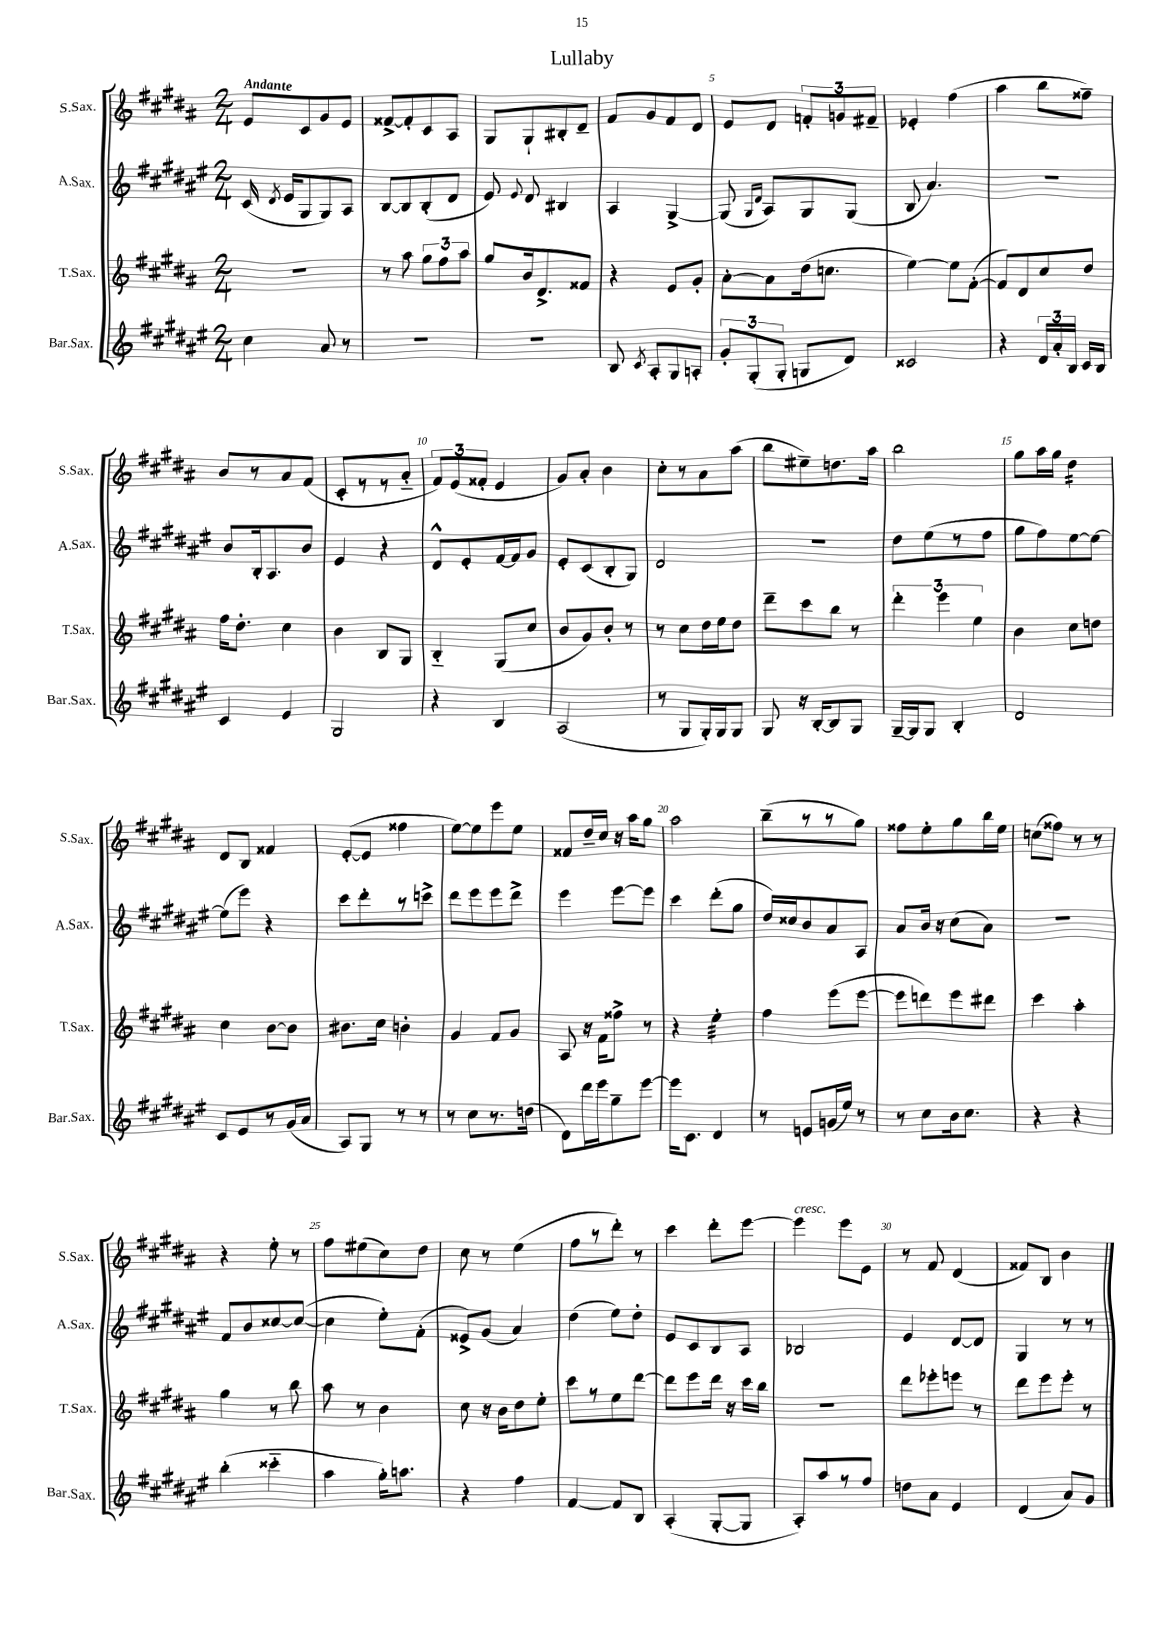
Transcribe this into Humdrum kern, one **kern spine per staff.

**kern	**kern	**kern	**kern
*staff4	*staff3	*staff2	*staff1
*clefG2	*clefG2	*clefG2	*clefG2
*k[f#c#g#d#a#e#]	*k[f#c#g#d#a#]	*k[f#c#g#d#a#e#]	*k[f#c#g#d#a#]
*M2/4	*M2/4	*M2/4	*M2/4
4cc#\	2r	(16c#/	8e/L
.	.	8qd#/	.
.	.	16e#/LK	.
.	.	8G#/	8c#/
8a#/	.	8G#/)	8g#/
8r	.	8A#/J	8e/J
=	=	=	=
2r	8r	[8B/L	[8f##^/L
.	8aa#\	8B/]	8f##'/]
.	12gg#\L	(8B'/	8c#/
.	12ff#\	.	.
.	.	8d#/J	8A#/J
.	12aa#\J	.	.
=	=	=	=
2r	8gg#/L	8e#/)	8G#/L
.	.	8qqe#/	.
.	16b/k	8d#/	8G#`/
.	8.d#^/	.	.
.	.	4B#/	8B#'/
.	8f##/J	.	8d#~/J
=	=	=	=
8B/	4r	4A#/	8f#/L
8qc#/	.	.	.
8A#'/L	.	.	8g#/
8G#/	8e/L	[4G#^/	8f#/
8A'/J	8g#'/J	.	8d#/J
=	=	=	=
12g#'/L	[8a#'\L	(8G#/]	8e/L
(12G#'/	.	.	.
.	.	16qqG#/LL	.
.	.	16qqd#/JJ	.
.	8a#\]	8A#/L)	8d#/J
12G#'/J	.	.	.
8G/L	(16dd#\k	8G#/	12f'/L
.	8.cc\J	.	.
.	.	.	12g/
8d#/J)	.	(8G#/J	.
.	.	.	12f#~/J
=	=	=	=
2c##/	[4ee\)	8B/	4e-'/
.	.	4.a#/)	.
.	8ee\]L	.	(4ff#\
.	([8f#'\J	.	.
=	=	=	=
4r	8f#/]L)	2r	4aa#\
.	8d#/	.	.
24d#/LL	8cc#/	.	8bb\L
24a#'/	.	.	.
24B/JJ	.	.	.
16c#/LL	8dd#/J	.	8ff##~\J)
16B/JJ	.	.	.
=	=	=	=
4c#/	16ff#\LK	8b/L	8b/L
.	8.dd#'\J	.	.
.	.	16B'/k	8r
.	.	8.A#/	.
4e#/	4cc#\	.	8a#/
.	.	8b/J	(8f#/J
=	=	=	=
2G#/	4b\	4e#/	8c#'/L
.	.	.	8r
.	8B/L	4r	8r
.	8G#/J	.	8a#'~/J
=	=	=	=
4r	4B'~/	8d#^^/L	12f#/L)
.	.	.	(12e/
.	.	8e#'/	.
.	.	.	12f##'/J
4B/	(8G#/L	[16f#/L	4e/
.	.	16f#/]J	.
.	8cc#/J	8g#/J	.
=	=	=	=
(2A#/	8b/L	8e#'/L	8g#/L)
.	8g#/)	(8c#/	8a#'/J
.	8b'/J	8B'/	4b\
.	8r	8G#/J)	.
=	=	=	=
8r	8r	2d#/	8cc#'\L
8G#/L	8cc#\L	.	8r
16G#'/L)	16dd#\L	.	8a#\
16G#/J	16ee\J	.	.
8G#/J	8dd#\J	.	(8aa#\J
=	=	=	=
8G#/	8ddd#~\L	2r	8bb\L
16r	8ccc#\	.	8ee#~\)
[16B'/LK	.	.	.
8B/]	8bb\J	.	8.dd\
8G#/J	8r	.	.
.	.	.	16aa#\Jk
=	=	=	=
[16G#~/LL	6ddd#'\	8dd#\L	2bb\
16G#/]J	.	.	.
8G#/J	.	(8ee#\	.
.	6eee\	.	.
4B'/	.	8r	.
.	6ee\	.	.
.	.	8ff#\J	.
=	=	=	=
2d#/	4b\	8gg#\L	8gg#\L
.	.	8ff#\)	16aa#\L
.	.	.	16gg#\JJ
.	8cc#\L	[8ee#\	4dd#\
.	8dd\J	8ee#\_J	.
=	=	=	=
8c#/L	4cc#\	(8ee#\]L	8d#/L
8e#/	.	8eee#\J)	8B/J
8r	[8b\L	4r	4f##/
(16g#/L	8b\]J	.	.
16a#/JJ	.	.	.
=	=	=	=
8A#/L)	8.b#\L	8ccc#\L	([8e'/L
8G#/J	.	8ddd#'\	8e/]J
.	16cc#\Jk	.	.
8r	4b'\	8r	4ff##\
8r	.	8ccc^\J	.
=	=	=	=
8r	4g#/	8ddd#\L	[8ee\L)
8cc#\L	.	8eee#\	8ee\]
8.r	8f#/L	8eee#\	8eee\
.	8g#/J	8ddd#^\J	8ee\J
(16dd\Jk	.	.	.
=	=	=	=
8d#\L)	8A#/	4eee#\	8f##/L
16ddd#\L	16r	.	16dd#~/L
16eee#\J	16f#\LK	.	16cc#/JJ
8gg#~\	8ff##^\J	[8eee#\L	16r
.	.	.	16aa#\LK
[8eee#\J	8r	8eee#\]J	8gg#\J
=	=	=	=
16eee#\]LK	4r	4ccc#\	2aa#\
8.c#\J	.	.	.
4d#/	4ee'\	(8ddd#'\L	.
.	.	8gg#\J	.
=	=	=	=
8r	4ff#\	16dd#/LL)	(8bb~\L
.	.	16cc##/J	.
8e/L	.	8b/	8r
(16g/L	(8eee\L	8a#/	8r
16ee#/JJ)	.	.	.
8r	[8eee\J	8A#/J	8gg#\J)
=	=	=	=
8r	8eee\]L	8a#/L	8ff##\L
8cc#\L	8ddd\)	16b/Jk	8ee'\
.	.	16r	.
16b\k	8eee\	(8cc#\L	8gg#\
8.cc#\J	.	.	.
.	8ddd#\J	8a#\J)	16bb\L
.	.	.	16ee\JJ
=	=	=	=
4r	4ccc#\	2r	(8cc\L
.	.	.	8ff##\J)
4r	4aa#'\	.	8r
.	.	.	8r
=	=	=	=
(4bb'\	4gg#\	8f#/L	4r
.	.	8b/	.
4ccc##'~\	8r	[8cc##/	8ee'\
.	8bb\	(8cc##/_J	8r
=	=	=	=
4aa#\	8aa#\	4cc##\]	8ff#\L
.	8r	.	(8ee#\
16gg#'\LK)	4b\	8ee#'\L)	8cc#\)
8.aa\J	.	.	.
.	.	(8f#'\J	8dd#\J
=	=	=	=
4r	8cc#\	8e##^/L)	8cc#\
.	16r	(8g#/J	8r
.	16b\LK	.	.
4ff#\	8dd#\	4a#/)	(4ee\
.	8ee'\J	.	.
=	=	=	=
[4f#/	8ccc#\L	(4dd#\	8ff#\L
.	8r	.	8r
8f#/]L	8ee\	8ee#\L)	8ddd#'\J)
8B/J	[8ddd#\J	8dd#'\J	8r
=	=	=	=
(4A#'/	8ddd#\]L	8e#/L	4ccc#\
.	8eee\	8c#/	.
[8G#'/L	16ddd#\Jk	8B/	8ddd#'\L
.	16r	.	.
8G#/]J	16ccc#\LL	8A#/J	[8eee\J
.	16bb\JJ	.	.
=	=	=	=
8A#'/L)	2r	2B-/	4eee\]
8aa#/	.	.	.
8r	.	.	8eee\L
8ff#/J	.	.	8e\J
=	=	=	=
8dd\L	8ddd#\L	4e#/	8r
8a#\J	8eee-'\	.	8f#/
4e#/	8eee\J	[8d#/L	(4d#/
.	8r	8d#/]J	.
=	=	=	=
(4d#/	8ddd#\L	4G#/	8f##/L)
.	8eee\	.	8B/J
8a#/L)	8eee'\J	8r	4b\
8g#/J	8r	8r	.
==	==	==	==
*-	*-	*-	*-
